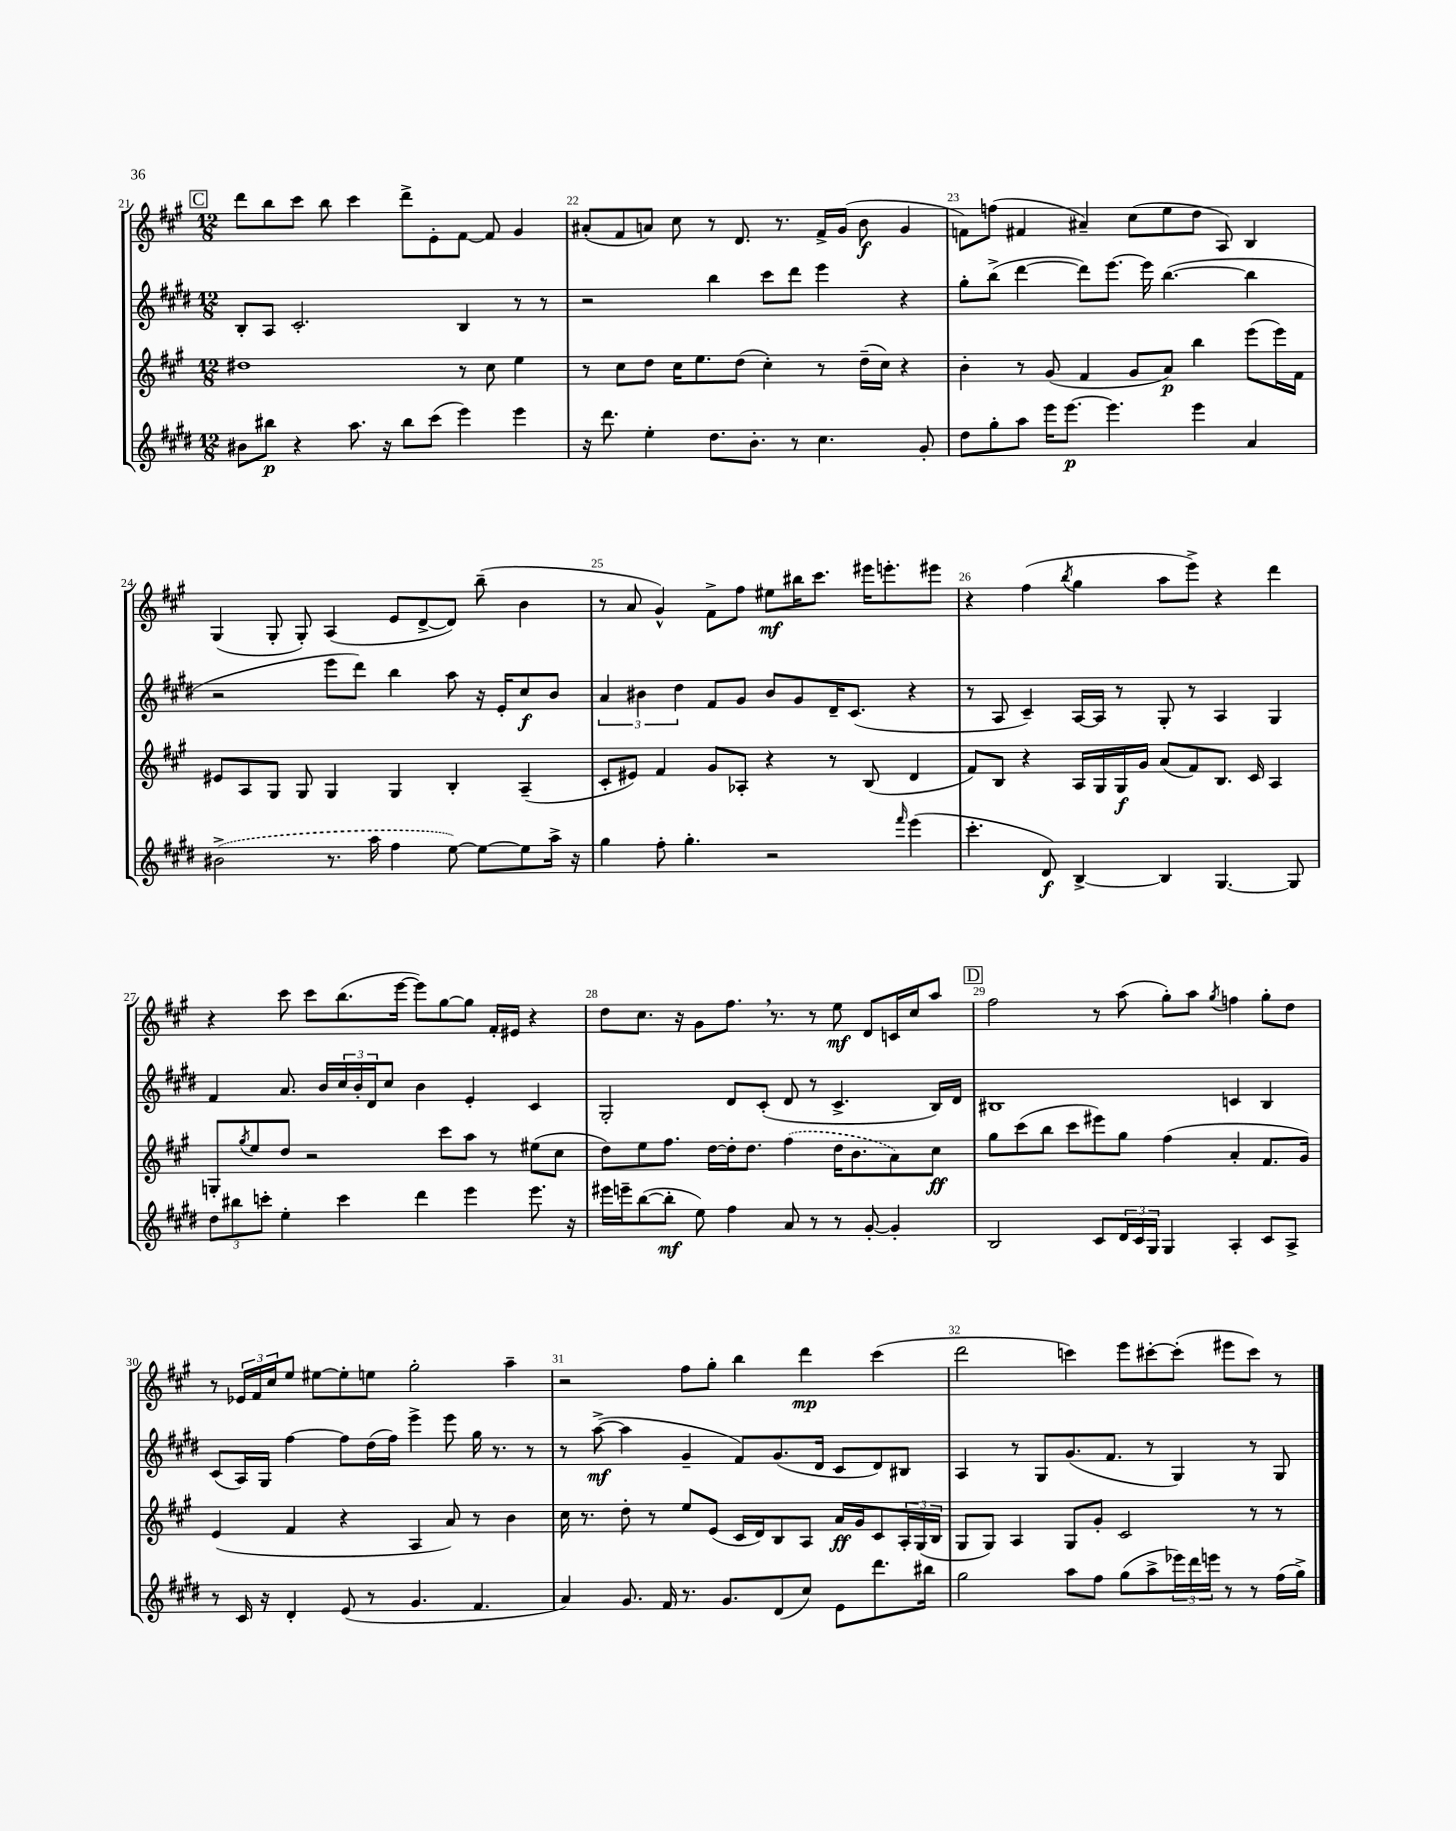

**kern	**kern	**kern	**kern
*staff4	*staff3	*staff2	*staff1
*clefG2	*clefG2	*clefG2	*clefG2
*k[f#c#g#d#]	*k[f#c#g#]	*k[f#c#g#d#]	*k[f#c#g#]
*M12/8	*M12/8	*M12/8	*M12/8
8b#	1dd#	8B'	8ddd
8bb#	.	8A	8bb
4r	.	2.c#'	8ccc#
.	.	.	8bb
8.aa	.	.	4ccc#
16r	.	.	.
8bb#	.	.	8ddd^
(8ccc#	.	.	8e'
4eee)	8r	4B	[8f#
.	8cc#	.	8f#]
4eee	4ee	8r	4g#
.	.	8r	.
=	=	=	=
16r	8r	2r	(8a#'
8.ddd#	.	.	.
.	8cc#	.	8f#
4ee'	8dd	.	8a)
.	16cc#	.	8cc#
.	8.ee	.	.
8.dd#	.	4bb	8r
.	(8dd	.	8.d
8.b'	.	.	.
.	4cc#')	8ccc#	.
.	.	.	8.r
8r	.	8ddd#	.
4.cc#	8r	4eee	16f#^
.	.	.	(16g#
.	(16dd~	.	8b
.	16cc#)	.	.
.	4r	4r	4g#
8g#'	.	.	.
=	=	=	=
8dd#	4b'	8gg#'	8f)
8gg#'	.	(8bb^	(8ff
8aa	8r	[4ddd#	4f#
16eee	(8g#	.	.
[8.eee	.	.	.
.	4f#	8ddd#])	4a#~)
4.eee]	.	[8.eee	.
.	8g#	.	(8cc#
.	.	16eee]	.
.	8a)	([4.bb	8ee
4eee	4bb	.	8dd
.	.	.	8A)
4a	(8eee	4bb]	4B
.	16eee)	.	.
.	16f#	.	.
=	=	=	=
(2b#^	8e#	2r	(4G#
.	8A	.	.
.	8G#	.	8G#'
.	8G#	.	8G#')
8.r	4G#	8eee	(4A
.	.	8ddd#)	.
16aa	.	.	.
4ff#	4G#	4bb	8e
.	.	.	[8d^
[8ee)	4B'	8aa	8d])
8ee_	.	16r	(8bb~
.	.	16e'	.
8ee]	(4A~	8cc#	4b
16aa^	.	8b	.
16r	.	.	.
=	=	=	=
4gg#	8c#'	6a	8r
.	8e#)	.	8a
.	.	6b#	.
8ff#'	4f#	.	4g#^^)
.	.	6dd#	.
4.gg#'	.	.	.
.	8g#	8f#	8f#^
.	8A-'	8g#	8ff#
2r	4r	8b#	8ee#
.	.	8g#	16bb#
.	.	.	8.ccc#
.	8r	16d#~	.
.	.	(8.c#	.
.	(8B	.	16eee#
.	.	.	8.eee'
16qqfff#	.	.	.
(4eee	4d	4r	.
.	.	.	8eee#
=	=	=	=
4.ccc#'	8f#)	8r	4r
.	8B	8A	.
.	4r	4c#~)	(4ff#
8d#)	.	.	.
.	.	.	8qbb
[4B^	16A	[16A	4gg#
.	16G#	16A]	.
.	16G#	8r	.
.	16g#	.	.
4B]	(8a	8G#'	8aa
.	8f#)	8r	8eee^)
[4.G#	8.B	4A	4r
.	16c#	.	.
.	4A	4G#	4ddd
8G#]	.	.	.
=	=	=	=
12dd#	8G'	4f#	4r
12bb#	.	.	.
.	8qgg#	.	.
.	8ee	.	.
12ccc'	.	.	.
4ee'	8dd	8.a	8ccc#
.	2r	.	8ccc#
.	.	16b	.
4ccc	.	24cc#	(8.bb
.	.	24b'	.
.	.	24d#	.
.	.	8cc#	.
.	.	.	[16eee
4ddd#	.	4b	8eee])
.	8ccc#	.	[8gg#
4eee	8aa	4e'	8gg#]
.	8r	.	16f#'
.	.	.	16e#
8.eee	(8ee#	4c#	4r
.	8cc#	.	.
16r	.	.	.
=	=	=	=
16eee#	8dd)	2G#'	8dd
16eee~	.	.	.
([8bb	8ee	.	8.cc#
8bb']	8.ff#	.	.
.	.	.	16r
8ee)	.	.	8g#
.	[16dd	.	.
4ff#	16dd']	8d#	8.ff#
.	8.dd	.	.
.	.	(8c#'	.
.	.	.	8.r
8a	(4ff#	8d#	.
8r	.	8r	8r
8r	16dd	4.c#^	8ee
.	8.b	.	.
[8g#'	.	.	8d
4g#']	8a)	.	16c
.	.	.	16cc#
.	8cc#	16B)	8aa
.	.	16d#	.
=	=	=	=
2B	8gg#	1B#	2ff#
.	(8ccc#	.	.
.	8bb	.	.
.	8ccc#	.	.
8c#	8eee#)	.	8r
24d#	8gg#	.	(8aa
24c#	.	.	.
24G#	.	.	.
4G#	(4ff#	.	8gg#')
.	.	.	8aa
.	.	.	8qgg#
4A'	4a'	4c	4ff
8c#	8.f#	4B#	8gg#'
8A^	.	.	8dd
.	16g#)	.	.
=	=	=	=
8r	(4e	(8c#	8r
16c#	.	16A)	24e-
.	.	.	24f#
16r	.	16G#	.
.	.	.	24cc#
4d#'	4f#	[4ff#	8ee
.	.	.	[8ee#
(8e	4r	8ff#]	8ee#']
8r	.	(16dd#	8ee
.	.	16ff#)	.
4.g#	4A	4eee^	2gg#'
.	8a)	8eee	.
4.f#	8r	16gg#	.
.	.	8.r	.
.	4b	.	4aa~
.	.	8r	.
=	=	=	=
4a)	16cc#	8r	2r
.	8.r	.	.
.	.	([8aa^	.
8.g#	8dd'	4aa]	.
.	8r	.	.
16f#	.	.	.
8.r	8ee	4g#~	8ff#
.	(8e	.	8gg#'
8.g#	.	.	.
.	16c#	8f#)	4bb
.	16d)	.	.
(8d#	8B	(8.g#	.
8cc#)	8A	.	4ddd
.	.	16d#	.
8e	16a	8c#	.
.	16g#	.	.
8.ddd#	8c#	8d#)	(4ccc#
.	24A'	8B#	.
.	(24G#	.	.
16bb#	.	.	.
.	24B	.	.
=	=	=	=
2gg#	8G#	4A	2ddd
.	8G#)	.	.
.	4A	8r	.
.	.	8G#	.
8aa	8G#	(8.g#	4ccc)
8ff#	8g#'	.	.
.	.	8.f#	.
(8gg#	2c#	.	8eee
8aa^	.	8r	[8ccc#'
24eee-)	.	4G#)	(8ccc#']
24ddd#	.	.	.
24eee	.	.	.
8r	.	.	8eee#
8r	8r	8r	8ccc#)
(16ff#	8r	8G#	8r
16gg#^)	.	.	.
==	==	==	==
*-	*-	*-	*-
